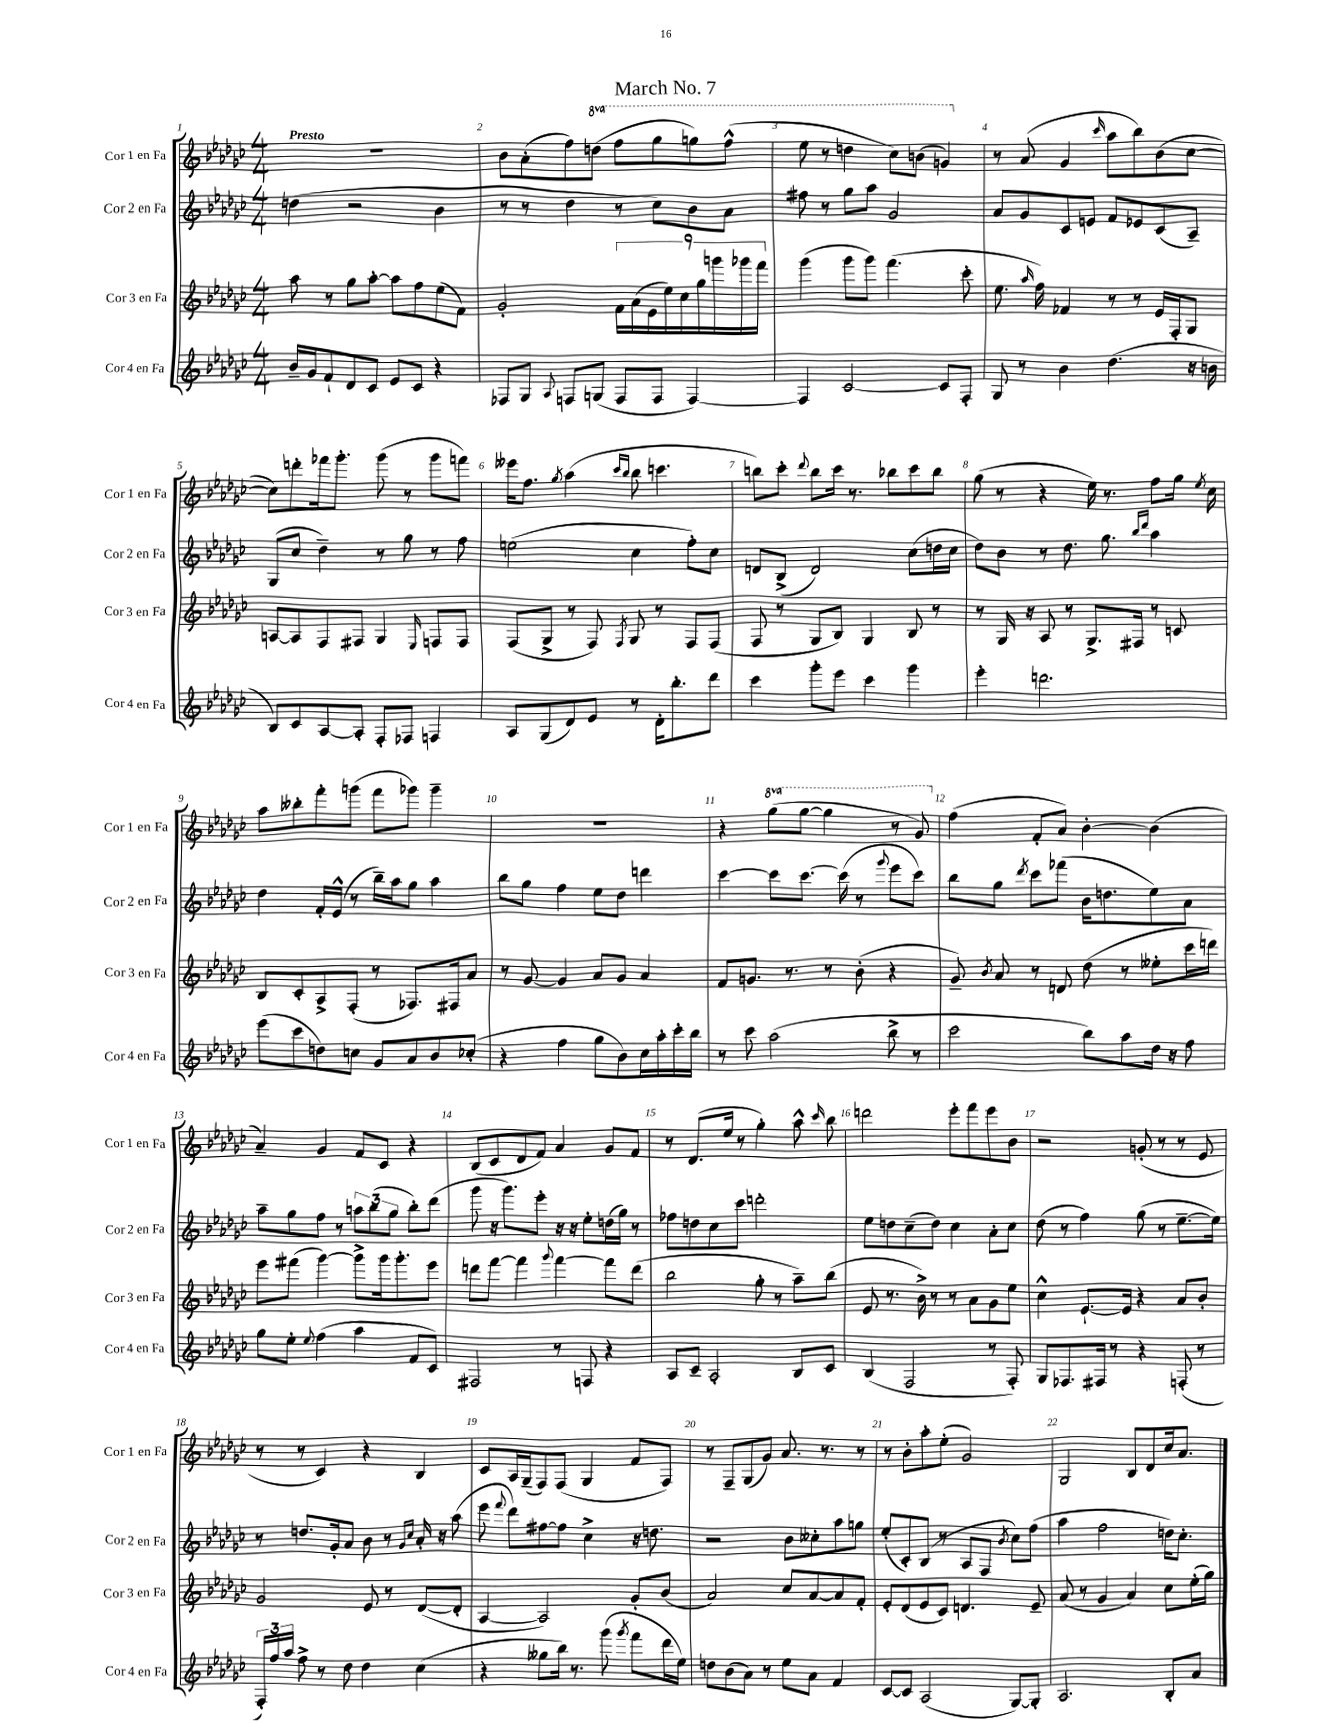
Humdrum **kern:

**kern	**kern	**kern	**kern
*staff4	*staff3	*staff2	*staff1
*clefG2	*clefG2	*clefG2	*clefG2
*k[b-e-a-d-g-c-]	*k[b-e-a-d-g-c-]	*k[b-e-a-d-g-c-]	*k[b-e-a-d-g-c-]
*M4/4	*M4/4	*M4/4	*M4/4
16b-~	8aa-	(4dd	1r
16g-	.	.	.
8f`	8r	.	.
8d-	8gg-	2r	.
8c-	[8aa-'	.	.
8e-	8aa-]	.	.
8c-	8ff	.	.
4r	(8ee-	4b-	.
.	8f)	.	.
=	=	=	=
8F-	2g-'	8r	8b-
8G-	.	8r	(8a-'
8qqA-	.	.	.
8F	.	4dd-	8ff)
(8G	.	.	(8ddd
8F	18f	8r	8fff
.	(18a-	.	.
.	18e-	.	.
8F	.	8cc-)	8ggg-
.	18ee-)	.	.
.	18cc-	.	.
[4F)	.	8b-	8ggg)
.	18gg-	.	.
.	18ggg	.	.
.	.	8a-	(8fff^^
.	18ggg-	.	.
.	18fff	.	.
=	=	=	=
4F]	(4ggg-	8ff#	8eee-
.	.	8r	8r
[2c-	8ggg-	8gg-	4ddd
.	8ggg-)	8aa-	.
.	(4.fff	2g-	8ccc-)
.	.	.	(8bb
8c-]	.	.	4gg)
8F'	8ccc-'	.	.
=	=	=	=
8G-	8.ee-	8a-	8r
8r	.	8g-	(8a-
.	16qqaa-	.	.
.	16ff)	.	.
4b-	4f-	8c-	4g-
.	.	8e	.
.	.	.	16qqccc-
(4.dd-	8r	8f	8aa-
.	8r	8e-	8bb-)
.	16e-	(8c-	(8b-
.	16F'	.	.
16r	8G-	8A-~)	[8cc-
16b	.	.	.
=	=	=	=
8B-)	[8A	(8G-	8cc-])
8c-	8A]	8cc-	8ddd'
[8A-	8F	4dd-~)	16fff-
.	.	.	8.ggg-'
8A-']	8F#	.	.
8F'	4G-	8r	(8ggg-
8F-	.	8gg-	8r
.	16qqE-	.	.
4F	8F	8r	8ggg-
.	8F	8ff	8fff)
=	=	=	=
8A-	(8F	(2ee	16eee--
.	.	.	8.ff
(8G-	8G-^	.	.
.	.	.	8qgg-
8d-)	8r	.	(4aa-
8e-	8F)	.	.
.	.	.	16qqccc-
.	8qF	.	16qqbb-
8r	8G-	4cc-	8bb-
16d-'	8r	.	4.ccc
8.bb-'	.	.	.
.	8F	8ff')	.
8ddd-	(8F	8cc-	.
=	=	=	=
4ccc-	8F	8d	8bb)
.	8r	(8B-^	8ccc-'
.	.	.	8qqddd-
8ggg-'	8G-	2d)	8bb
8eee-	8B-)	.	16ccc-
.	.	.	8.r
4ccc-	4G-	.	.
.	.	.	8bb-
4ggg-	8B-	(8cc-	8ccc-
.	8r	16dd	8bb-
.	.	16cc-	.
=	=	=	=
4eee-'	8r	8dd-)	(8gg-
.	16G-	8b-	8r
.	16r	.	.
2.ddd	8A-	8r	4r
.	8r	8.dd-	.
.	8.G-^	.	16ee-)
.	.	8.gg-	8.r
.	16F#	.	.
.	.	16qqbb-	.
.	.	16qqddd-	.
.	8r	4aa-	8ff
.	8c	.	16gg-
.	.	.	8qee-
.	.	.	16cc-
=	=	=	=
(8eee-	8B-	4dd-	8aa-
8ccc-	8c-'	.	8bb--'
8dd)	8A-^	16f'	8fff'
.	.	(16e-^^	.
8cc	(8F'	8r	(8ggg
8g-	8r	16bb-~)	8fff
.	.	16aa-	.
8a-	8.F-)	8gg-	8ggg-)
8b-	.	4aa-	4ggg-~
.	16F#	.	.
(8cc-'	8a-	.	.
=	=	=	=
4r	8r	8bb-	1r
.	[8g-	8gg-	.
4ff	4g-]	4ff	.
8gg-	8a-	8ee-	.
8b-)	8g-	8dd-	.
16cc-	4a-	4ddd	.
16aa-'	.	.	.
16ccc-'	.	.	.
16bb-	.	.	.
=	=	=	=
8r	8f	[4ccc-	4r
8ccc-	8.g	.	.
(2aa-	.	8ccc-]	(8ggg-
.	8.r	.	.
.	.	[8.ccc-	[8ggg-
.	8r	.	4ggg-]
.	.	(16ccc-]	.
.	(8b-'	8r	.
.	.	8qqggg-	.
8bb-^	4r	8eee-	8r
8r	.	8ccc-)	8gg-)
=	=	=	=
2ccc-	8g-~)	8bb-	(4ff
.	8qb-	.	.
.	8a-	8gg-	.
.	.	8qddd-	.
.	8r	8ccc-	8f'
.	8d	(8fff-	8a-)
8bb-)	(8dd-	16b-	[4b-'
.	.	8.dd	.
8aa-	8r	.	.
16dd-	8ee--'	8ee-)	(4b-]
16r	.	.	.
8ff	16ccc-	8a-	.
.	16ddd)	.	.
=	=	=	=
8gg-	8eee-	8aa-~	4a-~)
8ee-'	(8fff#	8gg-	.
8qqee-	.	.	.
(4ff	[4ggg-)	8ff	4g-
.	.	8r	.
4aa-	8ggg-^]	12aa	8f
.	.	(12bb-	.
.	16ggg-	.	8c-
.	.	12gg-	.
.	8.ggg-'	.	.
8f	.	8bb-')	4r
8c-)	8eee-	(8ddd-	.
=	=	=	=
2F#	8ddd	8ggg-	(8B-
.	[8fff	16r	8c-
.	.	8.ggg-)	.
.	4fff]	.	8d-
.	.	8eee-'	8f)
.	8qqggg-	.	.
8r	[4fff	16r	4a-
.	.	16r	.
8F	.	8ee-'	.
4r	8fff]	(16dd	8g-
.	.	16gg-)	.
.	(8ddd	8r	8f
=	=	=	=
8A-	2bb-	8ff-	8r
8c-~	.	8dd	(8.d-
2A-'	.	8cc-	.
.	.	.	16ee-
.	.	8ccc-	8r
.	8gg-'	2ddd'	4gg-')
.	8r	.	.
8B-	8aa-~)	.	8aa-^^
.	.	.	16qqccc-
8c-	(8bb-	.	8bb-
=	=	=	=
(4B-	8e-	8ee-	2ddd
.	8.r	8dd	.
2F	.	(8cc-~	.
.	16b-^)	.	.
.	8r	8dd)	.
.	8r	4cc-	8eee-'
.	8a-	.	8fff
8r	8g-	8a-'	8eee-
8F')	8ee-	8cc-	8b-
=	=	=	=
8G-	4cc-^^	(8dd-	2r
8.F-	.	8r	.
.	[8.e-`	4ff)	.
16F#	.	.	.
8r	.	.	.
.	16e-]	.	.
4r	4r	(8gg-	(8g'
.	.	8r	8r
(8F'	8a-	[8.ee-~	8r
8r	8b-'	.	8e-
.	.	16ee-])	.
=	=	=	=
24F')	2g-	8r	8r
24ff	.	.	.
24aa-	.	.	.
8ff^	.	8.dd	8r
8r	.	.	4c-)
.	.	16g-'	.
8dd-	.	8a-	.
4dd-	8e-	8b-	4r
.	8r	8r	.
.	.	16qqg-	.
.	.	16qqcc-	.
(4cc-	([8d-	16a-'	4B-
.	.	16r	.
.	8d-']	(8aa-	.
=	=	=	=
4r	[4A-	8eee-	8c-
.	.	8qqfff	.
.	.	8ddd-)	16A-
.	.	.	(16G-~
8gg--	2A-])	[8ff#	8F)
16bb-)	.	8ff#]	(8F
8.r	.	.	.
.	.	4cc-^	4G-
(8ggg-	.	.	.
8qggg-	.	.	.
8fff	8g-'	16r	8f
.	.	8.dd	.
16ddd-	(8b-	.	8F)
16ee-)	.	.	.
=	=	=	=
8dd	2a-)	2r	8r
(8b-	.	.	8F~
8a-)	.	.	(8G-
8r	.	.	8g-)
8ee-	8cc-	8b-	8.a-
8a-	[8a-	8cc--'	.
.	.	.	8.r
4f	8a-]	8aa-	.
.	8f'	8gg	8r
=	=	=	=
[8c-	8e-'	(8ee-'	8r
8c-]	(8d-	8c-')	8b-'
(2A-	8e-	(8B-	8aa-'
.	8c-)	8r	(8ee-'
.	4.d	8A-	2g-)
.	.	8F	.
.	.	8qb-	.
[8G-)	.	8cc-)	.
8G-']	8e-~	(8ff	.
=	=	=	=
2.A-	(8a-	4aa-	2G-
.	8r	.	.
.	4g-	2ff	.
.	4a-)	.	8B-
.	.	.	8d-
8B-'	8cc-	16dd)	16cc-
.	.	8.cc-'	8.a-
8a-	(16ee-'	.	.
.	16gg-)	.	.
==	==	==	==
*-	*-	*-	*-
